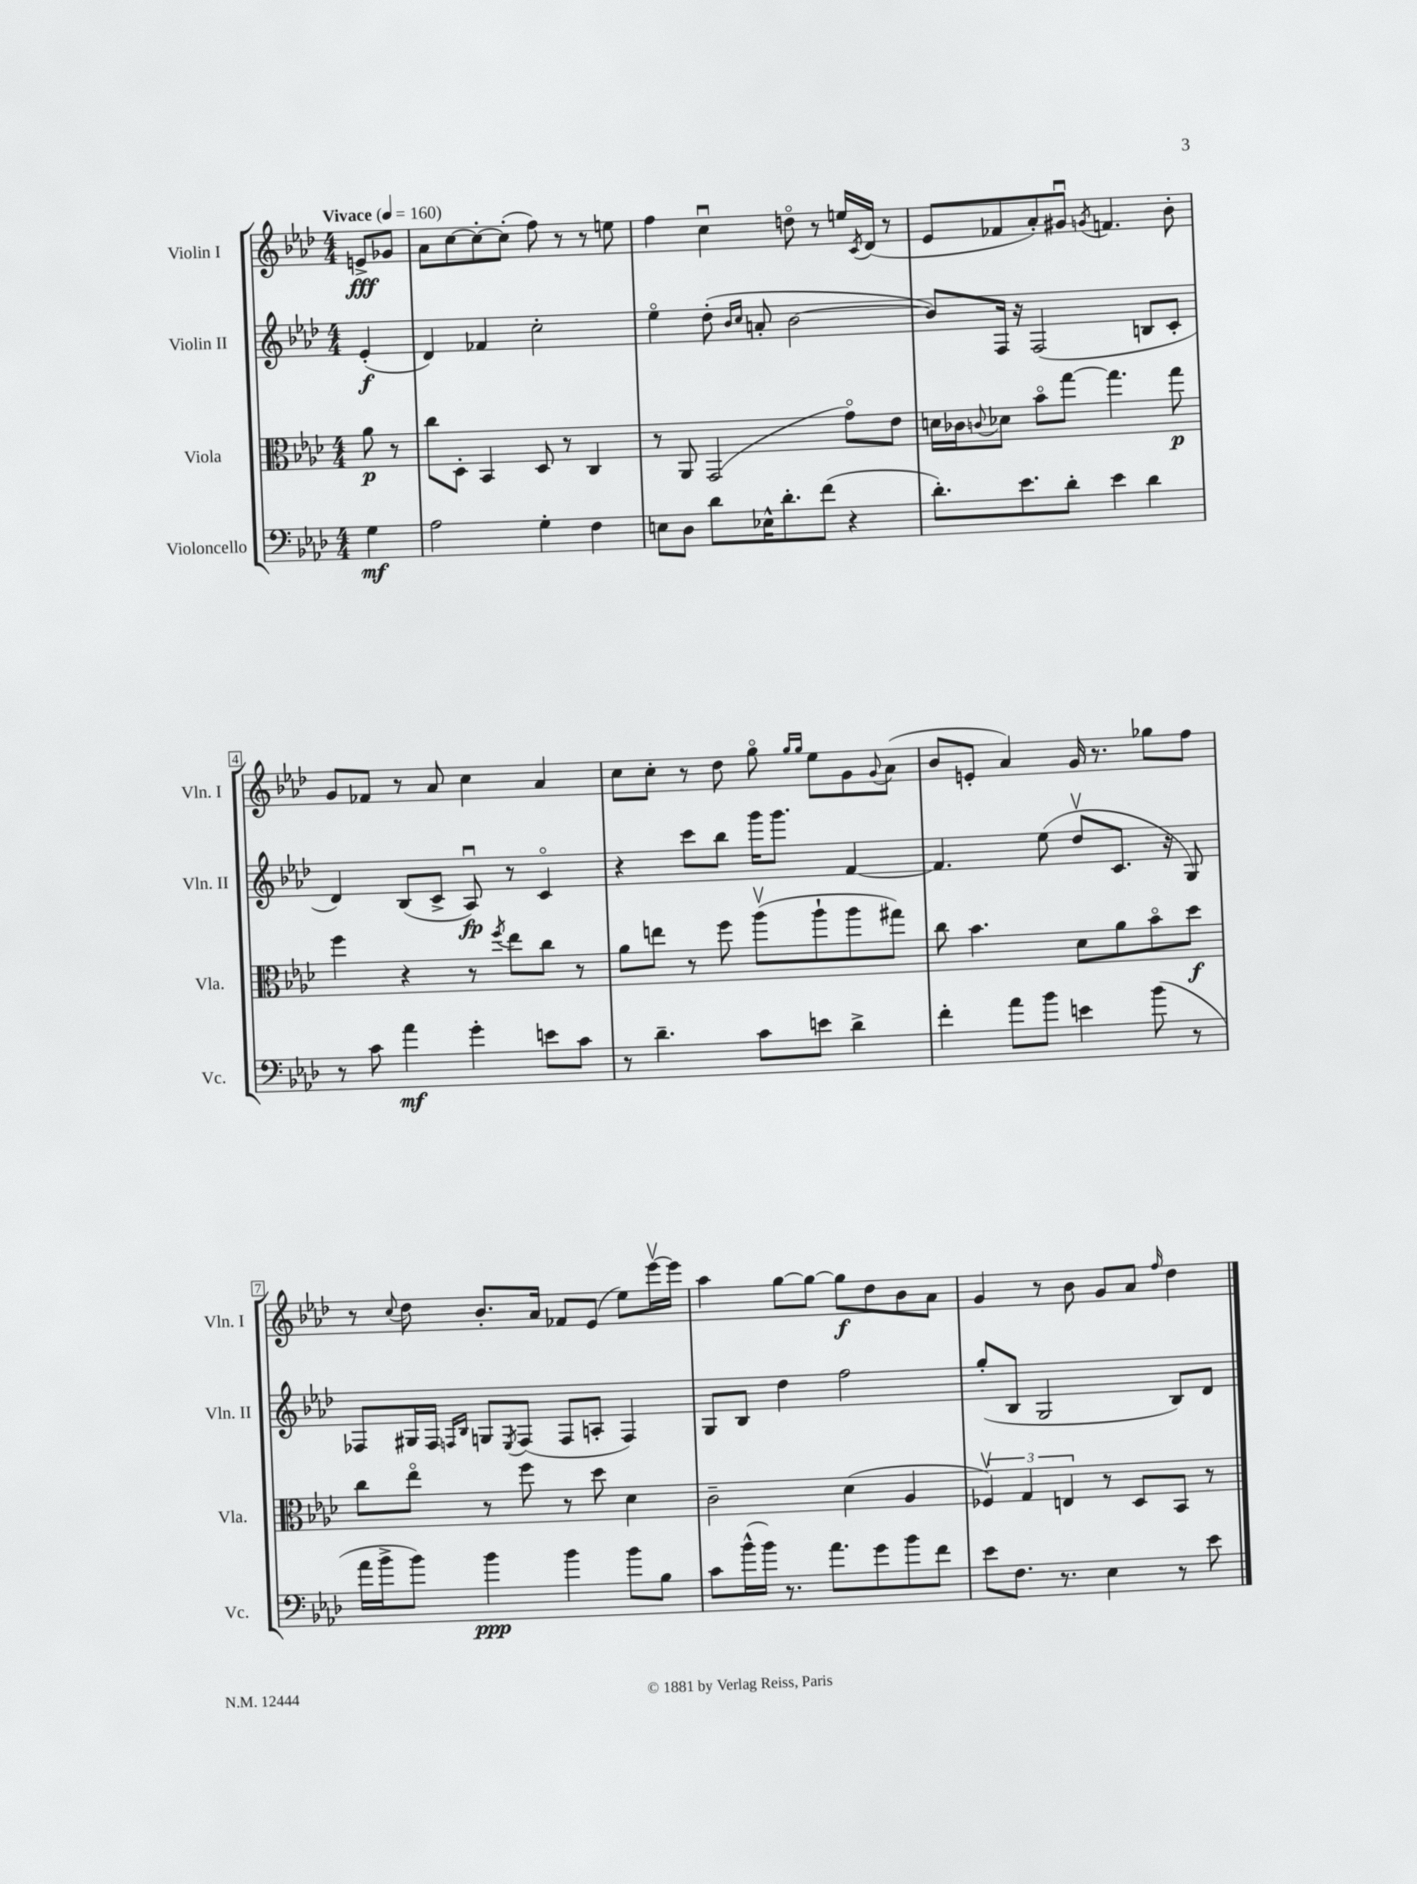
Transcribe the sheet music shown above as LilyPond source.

<<
\new StaffGroup <<
\new Staff = "s0" \with { instrumentName = "Violin I" shortInstrumentName = "Vln. I" } {
    \clef treble \key aes \major \numericTimeSignature \time 4/4 \partial 4 \tempo "Vivace" 4 = 160
    e'8->\fff ges'8 |
    aes'8 c''8~ c''8~-. c''8-.( f''8) r8 r8 e''8 |
    f''4 c''4\downbow d''8\flageolet r8 e''16 \acciaccatura { c'8 } des'16( r8 |
    ees'8 fes'8 aes'8-.) gis'8\downbow \acciaccatura { g'8 } f'4. bes'8-. |
    g'8 fes'8 r8 aes'8 c''4 aes'4 |
    c''8 c''8-. r8 des''8 g''8\flageolet \grace { g''16 g''16 } ees''8 g'8 \appoggiatura { g'8 } aes'8( |
    bes'8 e'8-. aes'4) g'16 r8. ges''8 f''8 |
    r8 \appoggiatura { c''8 } des''8 bes'8.-. aes'16 fes'8 ees'8( ees''8) ees'''16~\upbow ees'''16 |
    aes''4 g''8~ g''8~ g''8\f des''8 bes'8 aes'8 |
    g'4 r8 bes'8 g'8 aes'8 \grace { f''16 } des''4 \bar "|." |
}
\new Staff = "s1" \with { instrumentName = "Violin II" shortInstrumentName = "Vln. II" } {
    \clef treble \key aes \major \numericTimeSignature \time 4/4 \partial 4
    ees'4-.\f( |
    des'4) fes'4 c''2-. |
    ees''4\flageolet des''8-.( \grace { bes'16 c''16 } a'8-. bes'2~ |
    bes'8) f16 r16 f2( b8 c'8-. |
    des'4) bes8( c'8-> aes8\downbow\fp) r8 c'4\flageolet |
    r4 c'''8 bes''8 g'''16 g'''8. f'4~ |
    f'4. ees''8( des''8\upbow c'8. r16 g8) |
    fes8 gis16 fes16 \grace { f16 bes16 } g8 \acciaccatura { ees8 } f8( f8 a8-. f4) |
    g8 bes8 des''4 f''2 |
    g''8-.( bes8 g2 bes8) des'8 \bar "|." |
}
\new Staff = "s2" \with { instrumentName = "Viola" shortInstrumentName = "Vla." } {
    \clef alto \key aes \major \numericTimeSignature \time 4/4 \partial 4
    aes'8\p r8 |
    c''8 des8-. bes,4 des8 r8 c4 |
    r8 aes,8 g,2( g'8\flageolet) ees'8 |
    d'16 ces'16 \appoggiatura { c'8 } des'8 bes'8\flageolet g''8~ g''4. g''8\p |
    f''4 r4 r8 \acciaccatura { f''8 } ees''8 c''8 r8 |
    aes'8 e''8 r8 f''8 aes''8\upbow( aes''8-! aes''8 gis''8) |
    c''8 bes'4. des'8 aes'8 bes'8\flageolet des''8\f |
    c''8 ees''8\flageolet r8 f''8 r8 des''8 des'4 |
    c'2-- des'4( aes4 |
    \tuplet 3/2 { fes4\upbow) g4 e4 } r8 des8 bes,8 r8 \bar "|." |
}
\new Staff = "s3" \with { instrumentName = "Violoncello" shortInstrumentName = "Vc." } {
    \clef bass \key aes \major \numericTimeSignature \time 4/4 \partial 4
    g4\mf |
    aes2 g4-. f4 |
    e8 des8 des'8 ees16-^ des'8.-. f'8( r4 |
    des'8.-.) ees'8. des'8-. ees'4 des'4 |
    r8 c'8 aes'4\mf g'4-. e'8 c'8 |
    r8 des'4.-- c'8 e'8 des'4-> |
    f'4-. aes'8 bes'8 e'4 bes'8( r8 |
    aes'16 bes'16-> bes'8) bes'4\ppp bes'4 bes'8 bes8 |
    c'8 bes'16-^( bes'16) r8. aes'8. g'8 bes'8 f'8 |
    ees'8 f8. r8. ees4 r8 ees'8 \bar "|." |
}
>>
>>
\layout { \context { \Score \override BarNumber.stencil = #(make-stencil-boxer 0.1 0.3 ly:text-interface::print) } }
